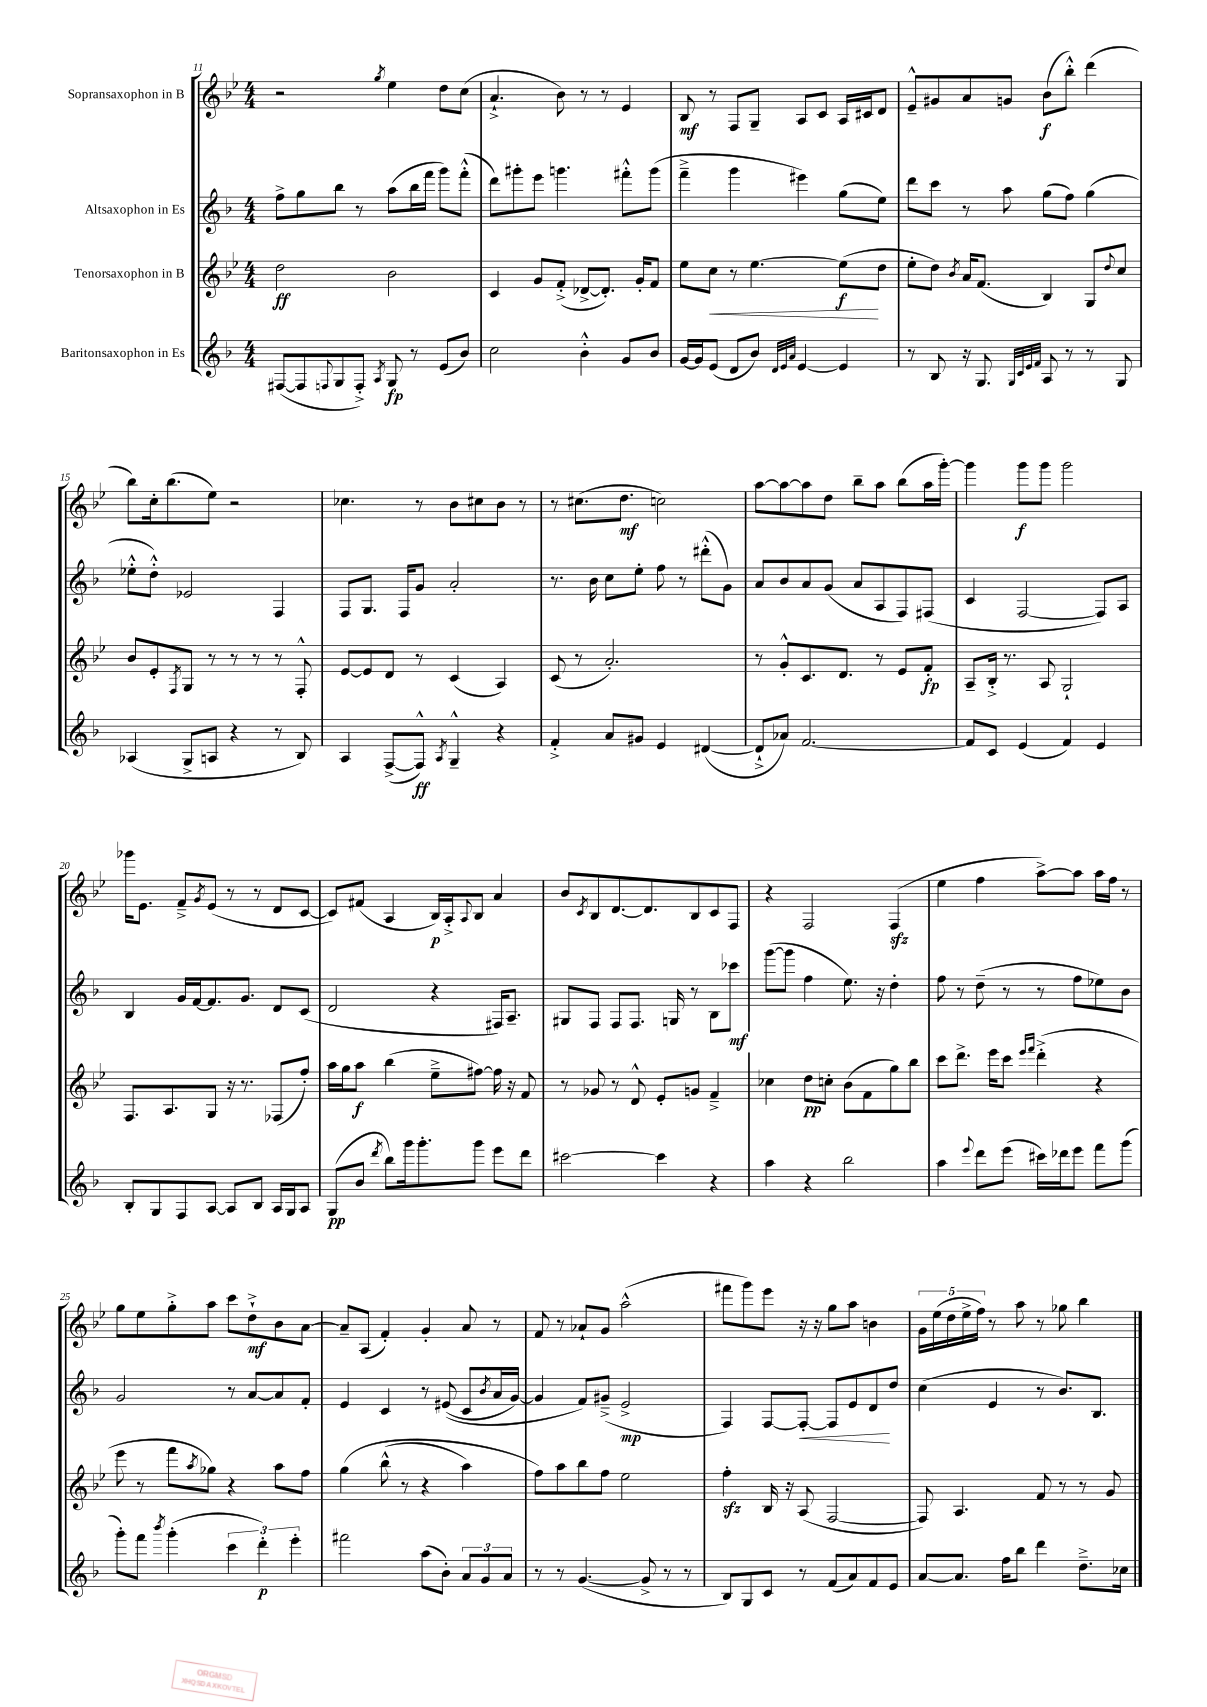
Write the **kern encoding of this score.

**kern	**kern	**kern	**kern
*staff4	*staff3	*staff2	*staff1
*clefG2	*clefG2	*clefG2	*clefG2
*k[b-]	*k[b-e-]	*k[b-]	*k[b-e-]
*M4/4	*M4/4	*M4/4	*M4/4
([8F#/L	2dd\	8ff^\L	2r
8F#/]	.	8gg\	.
8qqF/	.	.	.
8G/	.	8bb-\J	.
8F'^/J)	.	8r	.
8qA/	.	.	8qgg/
8G/	2b-\	(8aa\L	4ee-\
8r	.	16bb-\L	.
.	.	16fff\JJ	.
(8e/L	.	8ggg\L)	8dd\L
8b-/J)	.	(8fff'^^\J	(8cc\J
=	=	=	=
2cc\	4c/	8ddd\L)	4.a`^/
.	.	8ggg#'\	.
.	8g/L	8eee\J	.
.	(8f'^/J	4.ggg\	8b-\)
4b-'^^\	[8d-^/L	.	8r
.	8.d-'/]J)	.	8r
8g/L	.	8fff#'^^\L	4e-/
.	16g'/LK	.	.
8b-/J	8f/J	(8ggg\J	.
=	=	=	=
[16g/LL	8ee-\L	4fff~^\	8B-/
16g/]J	.	.	.
(8e/J	8cc\J	.	8r
8d/L	8r	4ggg\	8F/L
8b-/J)	[4.ee-\	.	8G~/J
32qqd/LLL	.	.	.
32qqe/	.	.	.
32qqa/JJJ	.	.	.
[4e/	.	4eee#\)	8A/L
.	.	.	8c/J
4e/]	(8ee-\]L	(8gg\L	16A/LL
.	.	.	16c#/J
.	8dd\J	8ee\J)	8d/J
=	=	=	=
8r	8ee-'\L	8ddd\L	8e-~^^/L
8B-/	8dd\J)	8ccc\J	8g#/
.	8qb-/	.	.
16r	16a/LK	8r	8a/
8.G/	(8.f/J	.	.
.	.	8aa\	8g/J
32qqG/LLL	.	.	.
32qqc/	.	.	.
32qqe/	.	.	.
32qqf/JJJ	.	.	.
8A/	4B-/)	(8gg\L	(8b-\L
8r	.	8ff\J)	8bb-'^^\J)
8r	8G/L	(4gg\	(4ddd\
.	8qqdd/	.	.
8G/	8cc/J	.	.
=	=	=	=
(4A-/	8b-/L	8ee-'^^\L	8bb-\L)
.	8e-'/	8dd'^^\J)	16cc'\k
.	.	.	(8.bb-\
.	8qF/	.	.
8G^/L	8G/J	2e-/	.
8A/J	8r	.	8ee-\J)
4r	8r	.	2r
.	8r	.	.
8r	8r	4F/	.
8B-/)	8F'^^/	.	.
=	=	=	=
4A/	[8e-/L	8F/L	4.cc-\
.	8e-/]	8.G/J	.
([8F^/L	8d/J	.	.
.	.	16F/LK	.
8F^^/]J)	8r	8g/J	8r
8qA/	.	.	.
4G~^^/	(4c/	2a'/	8b-\L
.	.	.	8cc#\
4r	4A/)	.	8b-\J
.	.	.	8r
=	=	=	=
4f'^/	(8c/	8.r	8r
.	8r	.	(8.cc#\L
.	.	16b-\	.
8a/L	2.a'/)	8cc\L	.
.	.	.	8.dd\J
8g#/J	.	8ee'\J	.
4e/	.	8ff\	2cc\)
.	.	8r	.
([4d#/	.	(8ddd#'^^\L	.
.	.	8g\J)	.
=	=	=	=
8d#`^/]L	8r	8a/L	[8aa\L
8a-/J)	8g'^^/L	8b-/	8aa\_
[2.f/	8.c/	8a/	8aa\]
.	.	(8g/J	8dd\J
.	8.d/J	.	.
.	.	8a/L	8bb-~\L
.	8r	8A/	8aa\J
.	8e-/L	8F/)	(8bb-\L
.	8f'/J	(8F#/J	16aa\L
.	.	.	[16ggg'\JJ)
=	=	=	=
8f/]L	8A~/L	4c/	4ggg\]
8c/J	16B-'^/Jk	.	.
.	8.r	.	.
(4e/	.	[2F/	8ggg\L
.	8A/	.	8ggg\J
4f/)	2G`/	.	2ggg\
4e/	.	8F/]L)	.
.	.	8A/J	.
=	=	=	=
8B-'/L	8.F/L	4B-/	16ggg-\LK
.	.	.	8.e-\J
8G/	.	.	.
.	8.A/	.	.
8F/	.	16g/LL	8f~^/L
.	.	[16f/J	.
.	.	.	8qg/
[8A/J	8G/J	8.f/]	(8e-/J
8A/]L	16r	.	8r
.	8.r	8.g/J	.
8B-/J	.	.	8r
16A/LL	(8F-/L	8d/L	8d/L
16G/J	.	.	.
8A/J	8ff'/J)	(8c/J	[8c/J
=	=	=	=
(8G/L	16aa\LL	2d/	8c/]L)
.	16gg\J	.	.
8b-/J	8aa\J	.	(8f#/J
8qddd/	.	.	.
8bb-\L)	(4bb-\	.	4A/
16ggg\k	.	.	.
8.ggg'\	.	.	.
.	8ee-~^\L	4r	16B-/LL)
.	.	.	16A'^/J
.	.	.	8qqA/
8ggg\J	[8ff#\J)	.	8B-/J
8eee\L	16ff#\]	16F#/LK)	4a/
.	16r	8.A~/J	.
8ddd\J	8f/	.	.
=	=	=	=
[2ccc#\	8r	8G#/L	8b-/L
.	.	.	8qc/
.	8g-/	8F/J	8B-/
.	8r	8F/L	[8.d/
.	8d^^/	8.F/J	.
.	.	.	8.d/]
4ccc#\]	8e-'/L	.	.
.	.	16G/	.
.	8g/J	8r	8B-/
4r	4f~^/	8B-\L	8c/
.	.	8ccc-\J	8F/J
=	=	=	=
4aa\	4cc-\	([8ggg\L	4r
.	.	8ggg\]J	.
4r	8dd\L	4ff\	2F/
.	8cc'\J	.	.
2bb-\	(8b-\L	8.ee\)	.
.	8f\	.	.
.	.	16r	.
.	8gg\)	4dd'\	(4F/
.	8bb-\J	.	.
=	=	=	=
4aa\	8ccc\L	8ff\	4ee-\
.	8.ddd^\J	8r	.
8qqeee/	.	.	.
8ddd\L	.	(8dd~\	4ff\
.	16eee-\LK	.	.
(8eee\J	8ccc\J	8r	.
.	16qqeee-/LL	.	.
.	16qqfff/JJ	.	.
16ccc#\LL)	(4ddd'^\	8r	[8aa^\L)
16ddd-\J	.	.	.
8eee\J	.	8ff\L	8aa\]J
8fff\L	4r	8ee-\)	16aa\LL
.	.	.	16ff\JJ
(8ggg\J	.	8b-\J	8r
=	=	=	=
8ggg'\L)	8eee-\	2g/	8gg\L
8fff\J	8r	.	8ee-\
8qbbb-/	.	.	.
(4ggg'\	8fff\L	.	8gg'^\
.	8qaa/	.	.
.	8gg-\J)	.	8aa\J
6ccc\	4r	8r	8ccc\L
.	.	[8a/L	8dd`^\
6ddd'\)	.	.	.
.	8aa\L	8a/]	8b-\
6eee'\	.	.	.
.	8ff\J	8f'/J	[8a\J
=	=	=	=
2fff#\	&(4gg\	4e/	8a~/]L
.	.	.	(8A/J
.	(8bb-^^\	4c/	4f'/)
.	8r	.	.
(8aa\L	4r	8r	4g'/
8b-'\J)	.	&((8e#/	.
12a/L	4aa\)	8c/L	8a/
12g/	.	.	.
.	.	8qb-/	.
.	.	16a/L	8r
12a/J	.	.	.
.	.	[16g/JJ)	.
=	=	=	=
8r	8ff\L&)	4g/]	8f/
8r	8aa\	.	8r
([4.g/	8bb-\	8f/L&)	8a-`/L
.	8ff\J	(8g#~^/J	8g/J
.	2ee-\	2e^/	(2aa^^\
8g^/]	.	.	.
8r	.	.	.
8r	.	.	.
=	=	=	=
8B-/L)	4ff'\	4F/)	8fff#\L
8G/	.	.	8ggg\)
8c/J	16B-/	[8F/L	8eee-\J
.	16r	.	.
8r	(8A/	8F'/_J	16r
.	.	.	16r
(8f/L	[2F/	8F/]L	8gg\L
8a/)	.	8e/	8aa\J
8f/	.	8d/	4b\
8e/J	.	8dd/J	.
=	=	=	=
[8a/L	8F/])	(4cc\	20g\LL
.	.	.	(20ee-\
.	.	.	20dd\
8.a/]J	4.A/	.	.
.	.	.	20ee-^\
.	.	.	20ff\JJ)
.	.	4e/	8r
16ff\LK	.	.	.
8bb-\J	.	.	8aa\
4ddd\	8f/	8r	8r
.	8r	8.b-/L)	8gg-\
8.dd~^\L	8r	.	4bb-\
.	.	8.B-/J	.
.	8g/	.	.
16cc-\Jk	.	.	.
==	==	==	==
*-	*-	*-	*-
